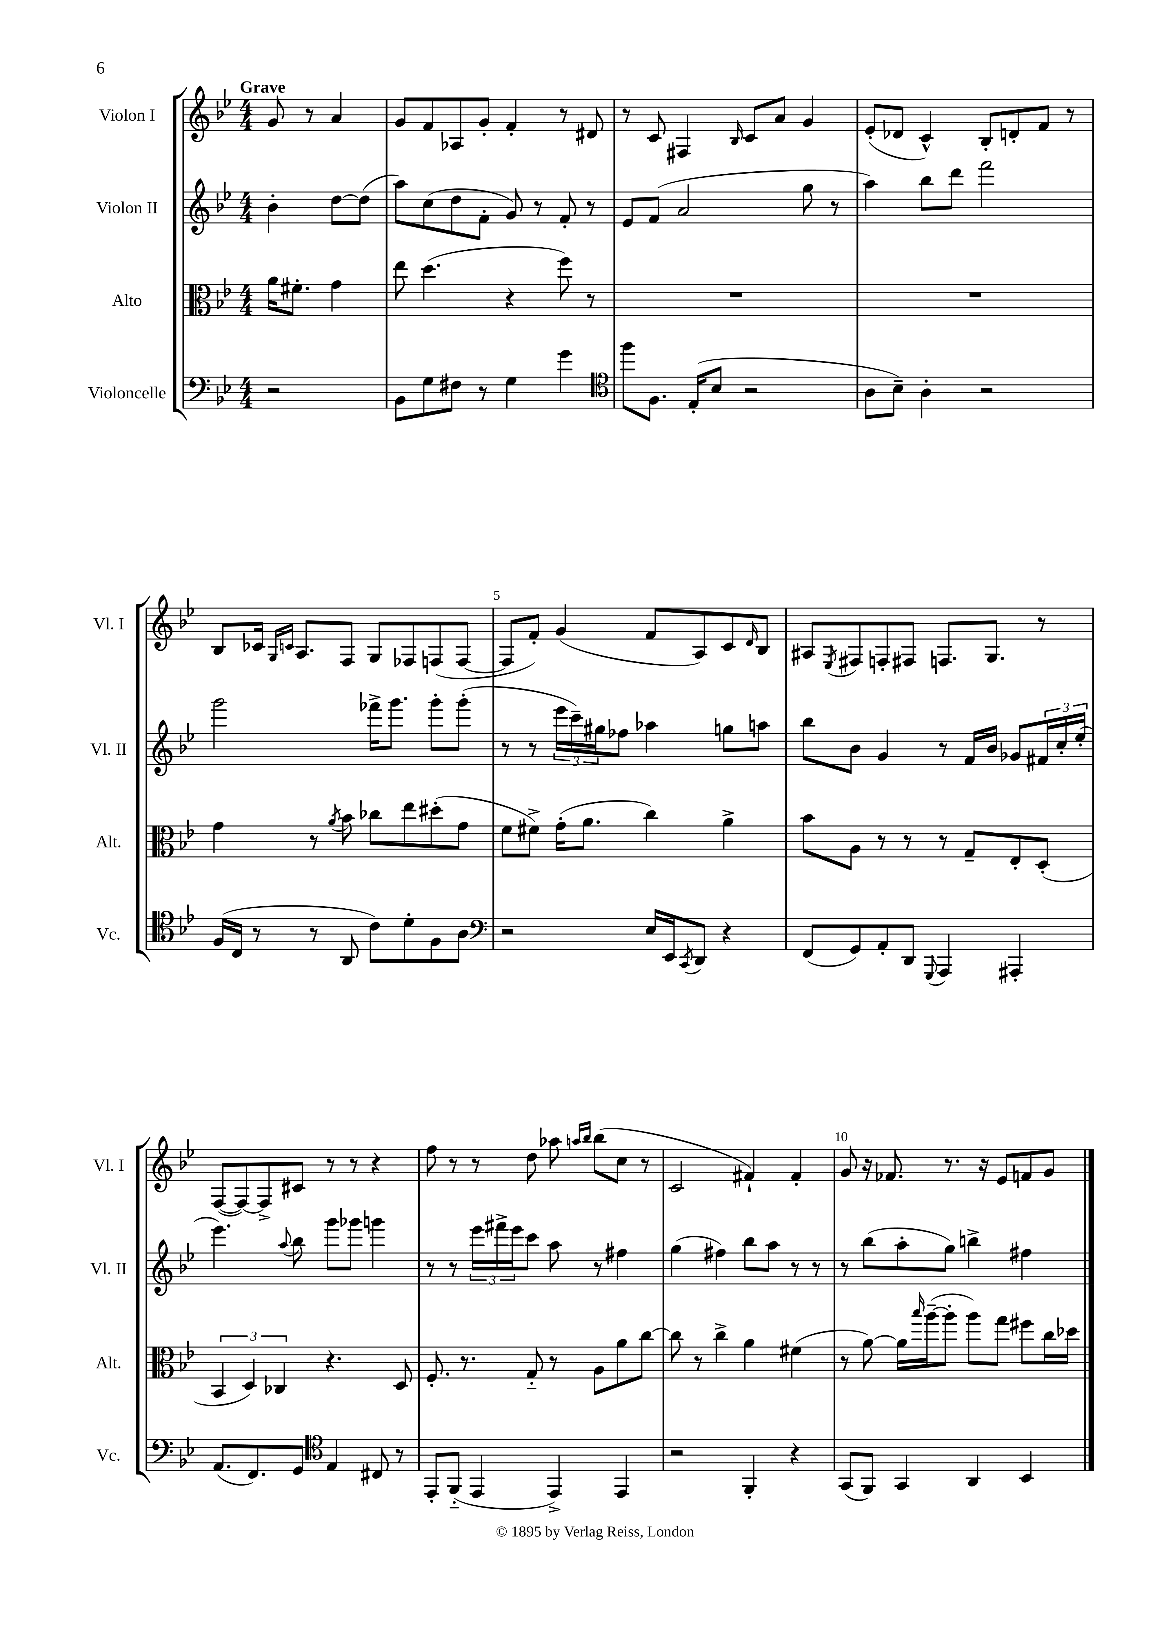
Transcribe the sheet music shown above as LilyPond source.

<<
\new StaffGroup <<
\new Staff = "s0" \with { instrumentName = "Violon I" shortInstrumentName = "Vl. I" } {
    \clef treble \key bes \major \numericTimeSignature \time 4/4 \partial 2 \tempo "Grave"
    g'8 r8 a'4 |
    g'8 f'8 aes8 g'8-. f'4-. r8 dis'8 |
    r8 c'8 fis4 \grace { bes16 } c'8 a'8 g'4 |
    ees'8-.( des'8 c'4-^) bes8-. d'8-. f'8 r8 |
    bes8 ces'16 \grace { g16 c'16 } a8. f8 g8 fes8 f8( f8~ |
    f8 f'8-.) g'4( f'8 a8) c'8 \grace { d'16 } bes8 |
    ais8 \acciaccatura { ees8 } fis8 f8-. fis8 f8. g8. r8 |
    f8~( f8~) f8-> cis'8 r8 r8 r4 |
    f''8 r8 r8 d''8 aes''8 \grace { a''16 bes''16 } bes''8( c''8 r8 |
    c'2 fis'4-!) fis'4-. |
    g'8 r16 fes'8. r8. r16 ees'8 f'8 g'8 \bar "|." |
}
\new Staff = "s1" \with { instrumentName = "Violon II" shortInstrumentName = "Vl. II" } {
    \clef treble \key bes \major \numericTimeSignature \time 4/4 \partial 2
    bes'4-. d''8~ d''8( |
    a''8) c''8( d''8 f'8-. g'8) r8 f'8-. r8 |
    ees'8 f'8( a'2 g''8 r8 |
    a''4) bes''8 d'''8 f'''2 |
    g'''2 fes'''16-> g'''8. g'''8-. g'''8-.( |
    r8 r8 \tuplet 3/2 { ees'''16 c'''16--) gis''16 } fes''8 aes''4 g''8 a''8 |
    bes''8 bes'8 g'4 r8 f'16 bes'16 ges'8 \tuplet 3/2 { fis'16 c''16-. ees''16-.( } |
    ees'''4.) \appoggiatura { a''8 } bes''8 g'''8 ges'''8 g'''4 |
    r8 r8 \tuplet 3/2 { ees'''16 fis'''16-> ees'''16 } c'''8 a''8 r8 fis''4 |
    g''4( fis''4) bes''8 a''8 r8 r8 |
    r8 bes''8( a''8-. g''8) b''4-> fis''4 \bar "|." |
}
\new Staff = "s2" \with { instrumentName = "Alto" shortInstrumentName = "Alt." } {
    \clef alto \key bes \major \numericTimeSignature \time 4/4 \partial 2
    a'16 fis'8.-. g'4 |
    ees''8 d''4.( r4 f''8) r8 |
    R1 |
    R1 |
    g'4 r8 \acciaccatura { a'8 } bes'8 ces''8 ees''8 dis''8-.( g'8 |
    f'8 fis'8->) g'16-.( a'8. c''4) a'4-> |
    bes'8 a8 r8 r8 r8 g8-- ees8-. d8-.( |
    \tuplet 3/2 { bes,4 d4) ces4 } r4. d8 |
    f8.-. r8. g8-_ r8 a8 a'8 c''8~ |
    c''8 r8 c''4-> a'4 fis'4( |
    r8 a'8~) a'16 \grace { bes''16 } a''16~--( a''8-. a''8) g''8 fis''8 c''16 des''16 \bar "|." |
}
\new Staff = "s3" \with { instrumentName = "Violoncelle" shortInstrumentName = "Vc." } {
    \clef bass \key bes \major \numericTimeSignature \time 4/4 \partial 2
    r2 |
    bes,8 g8 fis8 r8 g4 g'4 |
    \clef tenor f''8 f8. ees16-.( bes8 r2 |
    a8 bes8--) a4-. r2 |
    f16( c16 r8 r8 a,8 c'8) d'8-. f8 a8 |
    \clef bass r2 ees16 ees,16 \acciaccatura { c,8 } d,8 r4 |
    f,8( g,8) a,8-. d,8 \appoggiatura { g,,8 } a,,4 ais,,4-. |
    a,8.( f,8.) g,8 \clef tenor ees4 cis8 r8 |
    ees,8-. f,8-_( ees,4 ees,4->) ees,4 |
    r2 f,4-. r4 |
    g,8( f,8) g,4 a,4 bes,4 \bar "|." |
}
>>
>>
\layout { \context { \Score \override BarNumber.break-visibility = ##(#f #t #t) barNumberVisibility = #(every-nth-bar-number-visible 5) } }
